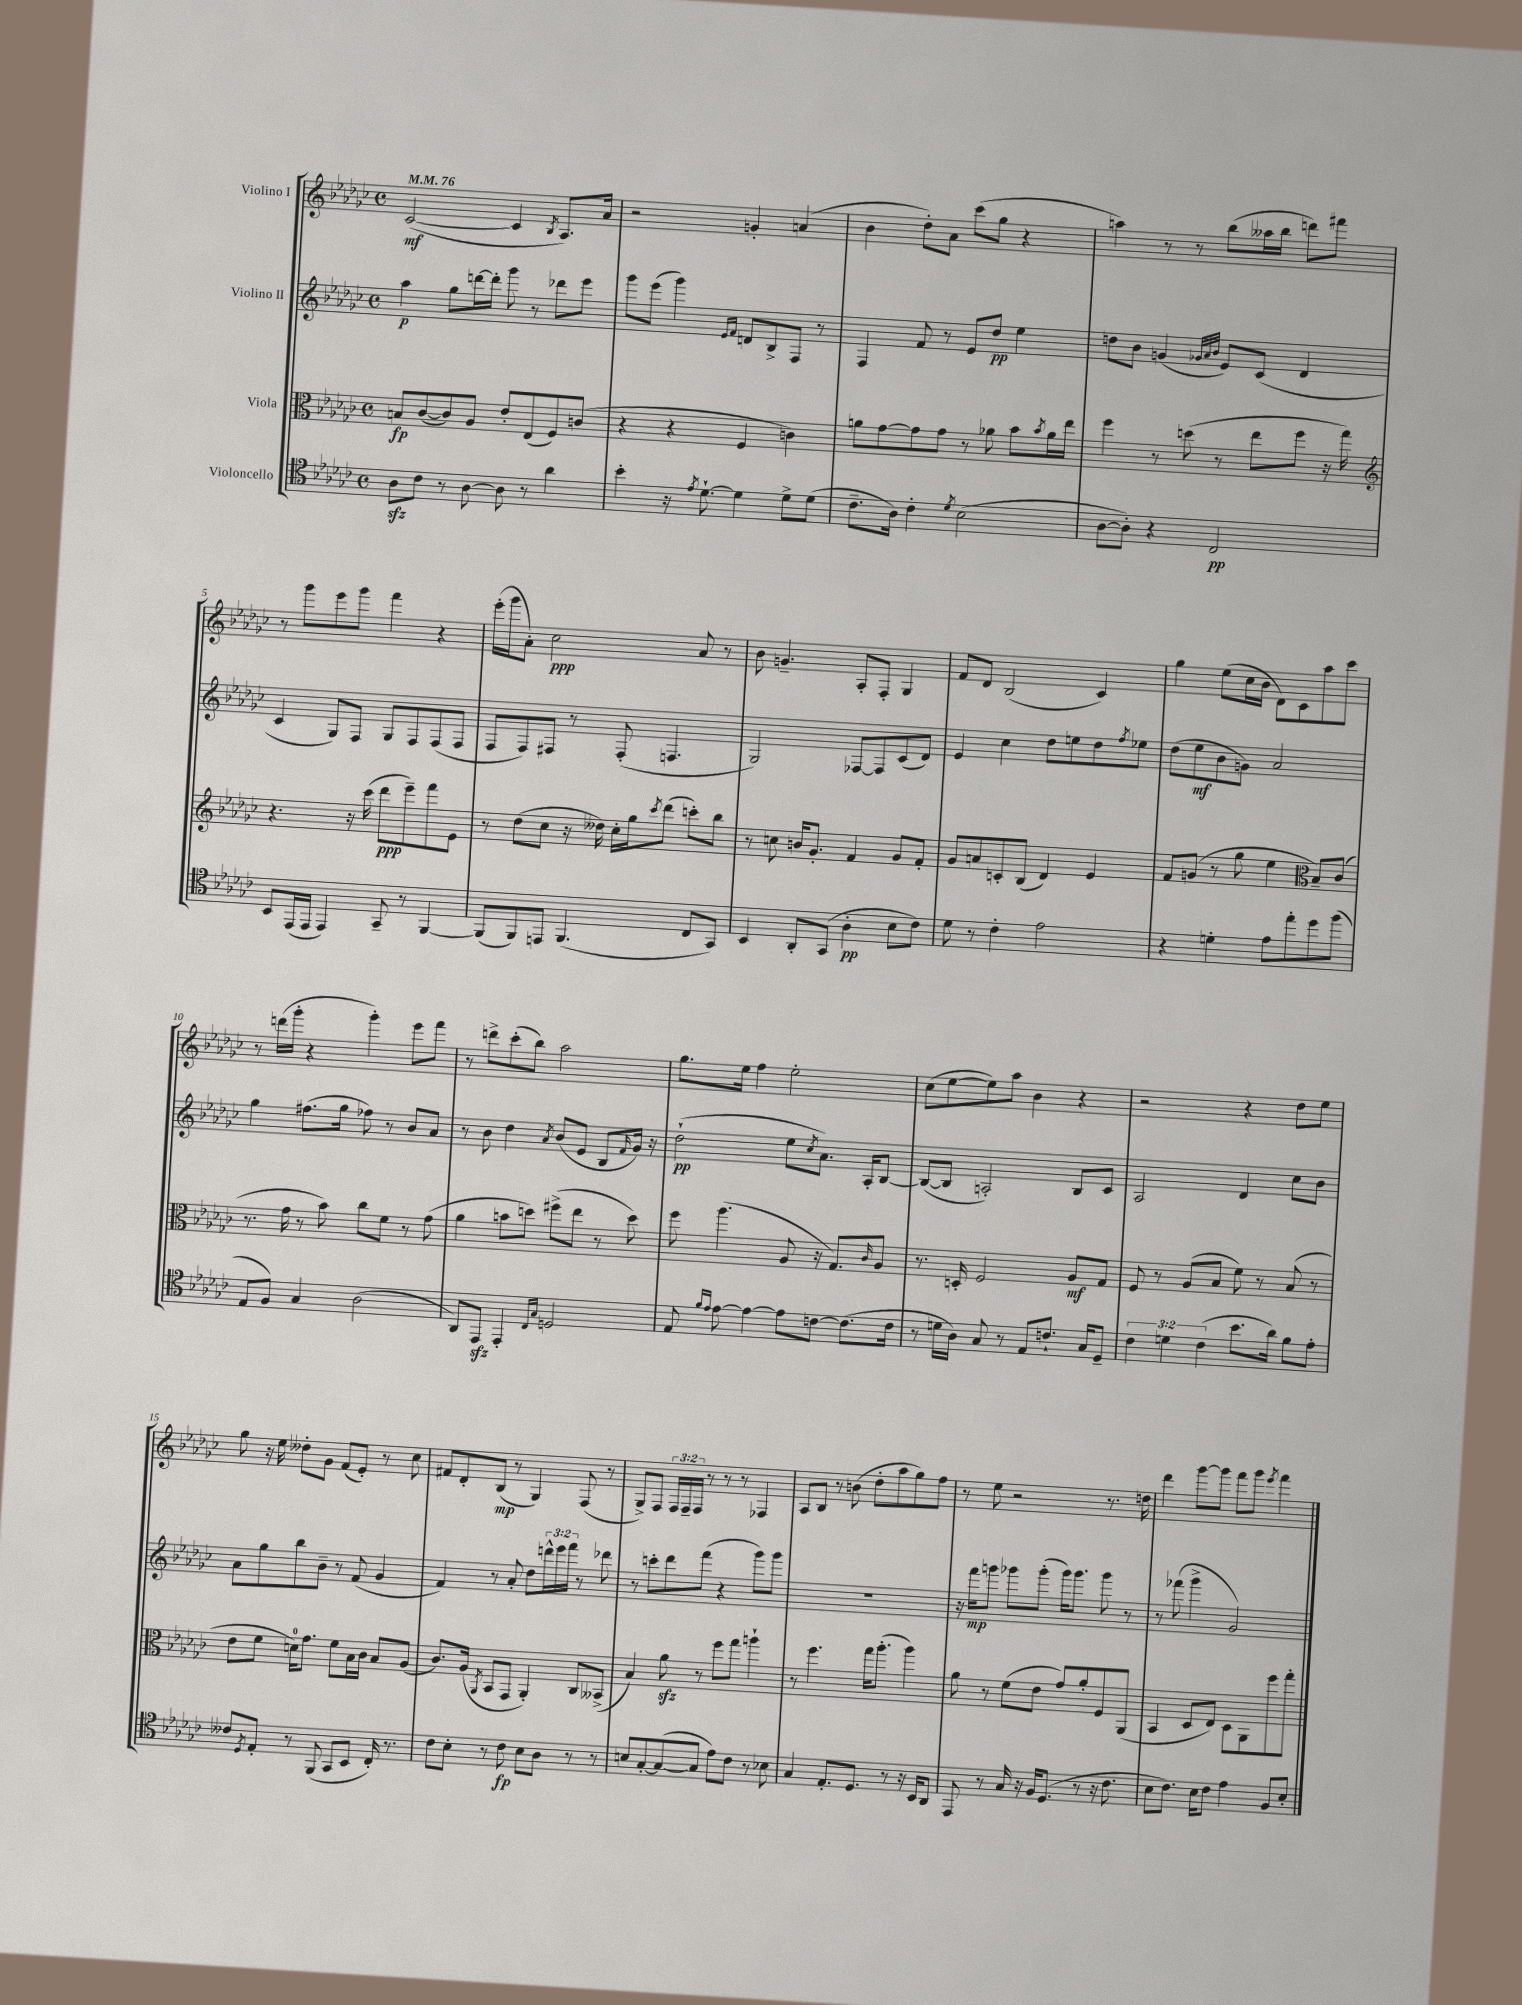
<<
\new StaffGroup <<
\new Staff = "s0" \with { instrumentName = "Violino I" } {
    \clef treble \key ges \major \defaultTimeSignature \time 4/4 \override Staff.TupletNumber.text = #tuplet-number::calc-fraction-text \tempo 4 = 76
    ces'2~\mf( ces'4 \acciaccatura { bes8 } aes8.) aes'16 |
    r2 g'4-. a'4( |
    bes'4 des''8-.) aes'8 ces'''8( ges''8 r4 |
    a''4) r8 r8 bes''8( aeses''16 bes''16 d'''8) fis'''8 |
    r8 ges'''8 ees'''8 ges'''8 f'''4 r4 |
    ees'''16-.( ges'''16 aes'8-.) ces''2\ppp aes'8 r8 |
    bes'8 g'4.-- aes8-. f8-. ges4 |
    f'8 des'8 bes2( ces'4) |
    ges''4 ees''8( ces''16 bes'16 des'8) ces'8 aes''8 ces'''8 |
    r8 d'''16( ges'''16-. r4 ges'''4-.) ees'''8 f'''8 |
    r8 d'''8-> ces'''8-.( bes''8) aes''2 |
    ges''8. ees''16 f''4 ees''2-. |
    ces''8( ees''8~ ees''8) aes''8 bes'4 r4 |
    r2 r4 des''8 ees''8 |
    ges''8 r16 ees''16 deses''8-. ges'8 f'8( ees'8-.) r8 ces''8 |
    fis'8 des'8-. bes8\mp( r8 ges4) f8( r8 |
    ges8->) f8 \tuplet 3/2 { f16 f16-- f16 } r8 r8 r8 fes4 |
    aes8 bes8 r8 b'8( des''8-. aes''8 ges''8) f''8 |
    r8 ees''8 r2 r8. d''16 |
    des'''4 ges'''8~ ges'''8 f'''8 ges'''8 \acciaccatura { ees'''8 } f'''4 \bar "|." |
}
\new Staff = "s1" \with { instrumentName = "Violino II" } {
    \clef treble \key ges \major \defaultTimeSignature \time 4/4 \override Staff.TupletNumber.text = #tuplet-number::calc-fraction-text
    aes''4\p ges''8 d'''16~ d'''16-. ges'''8 r8 des'''8 ees'''8 |
    ges'''8 ees'''8( ges'''4) \grace { ees'16 f'16 } d'8 bes8-> f8 r8 |
    f4 f'8 r8 ees'8 des''8\pp ees''4 |
    d''8 bes'8 g'4( \grace { ges'32 aes'32 bes'32 } ees'8) ces'8( des'4 |
    ces'4 ges8) f8 ges8 f8 f8( f8 |
    f8 f8) fis8 r8 fis8-.( f4. |
    ges2) fes8~ fes8 ces'8( des'8) |
    ees'4 ces''4 des''8 e''8 des''8 \acciaccatura { f''8 } ees''8 |
    des''8( ees''8\mf bes'8 g'8) aes'2 |
    ges''4 fis''8.( ges''16 fes''8) r8 bes'8 aes'8 |
    r8 bes'8 des''4 \acciaccatura { aes'8 } bes'8( ees'8 bes8 \grace { f'16 } ges'16) r16 |
    des''2-!\pp( ees''8 \acciaccatura { ces''8 } aes'8.) aes16-. bes8~ |
    bes8~( bes8 a2-.) bes8 ces'8 |
    aes2 des'4 ces''8 bes'8 |
    aes'8 ges''8 bes''8 bes'8-- r8 f'8( ges'4 |
    f'4) r8 aes'8-. des''8 \tuplet 3/2 { d'''16-^ ees'''16 f'''16 } r8 des'''8 |
    r8 c'''8-. des'''8 f'''8( r4 ges'''8) ges'''8 |
    R1 |
    r16 f'''16\mp g'''8 ges'''8 ges'''8-.( ges'''16) ges'''8. ges'''8 r8 |
    r8 fes'''8( ges'''4-> ges'2) \bar "|." |
}
\new Staff = "s2" \with { instrumentName = "Viola" } {
    \clef alto \key ges \major \defaultTimeSignature \time 4/4
    b8\fp ces'8~( ces'8) aes8 ees'8-. ees8( f8) c'8( |
    r4 r4 f4 c'4) |
    a'8 ges'8~ ges'8 ges'8 r8 aes'8 bes'8 \acciaccatura { bes'8 } aes'16 ees''16 |
    f''4 r8 d''8( r8 ees''8 f''8 r16 ges''16) |
    \clef treble r4. r16 ces'''16( des'''8\ppp ees'''8--) f'''8 ees'8 |
    r8 des''8( ces''8 r16 deses''16) ces''16-. ges''16 \acciaccatura { ces'''8 } des'''8( c'''8-.) bes''8 |
    r8 c''8 b'16 ges'8.-. f'4 ges'8 f'8-. |
    ges'8 a'8 c'8-. bes8( des'4) ees'4 |
    f'8 g'8( r8 ges''8 ees''4 \clef alto bes8--) ces'8( |
    r8. ges'16 r8 bes'8) ces''8 f'8 r8 ges'8( |
    aes'4 b'8 d''8) fis''8->( ees''8 r8 d''8) |
    f''8 aes''4.( aes8 r16 ges8.) \grace { ces'16 } aes8 |
    r8. d16-. f2 aes8\mf ges8 |
    f8 r8 aes8( bes8 f'8) r8 bes8( r8 |
    ees'8 f'8 d'16-0) ges'8. f'8 bes16 ces'16 bes8 aes8( |
    ces'8.) aes16( \acciaccatura { aes,8 } bes,8 ges,8 aes,4-.) ces8 beses,8->( |
    bes4) aes'8\sfz r8 f''8 ges''8 a''4-! |
    r8 f''4. ges''16 aes''8.-.( aes''4) |
    aes'8 r8 f'8( ees'8 ges'8) aes'8-. f8 aes,8( |
    bes,4 des8 ees8) des8 aes,8 f''8 ges''8-. \bar "|." |
}
\new Staff = "s3" \with { instrumentName = "Violoncello" } {
    \clef tenor \key ges \major \defaultTimeSignature \time 4/4 \override Staff.TupletNumber.text = #tuplet-number::calc-fraction-text
    aes8\sfz ces'8 r8 aes8~ aes8 r8 aes'4 |
    bes'4-. r16 \acciaccatura { ees'8 } des'8.~-! des'4 des'8-> des'8( |
    ces'8.-- aes16) ces'4-. \acciaccatura { des'8 } bes2( |
    aes8~ aes8-.) r4 ces2\pp |
    bes,8 ees,16( ees,16 ees,4) ges,8-- r8 f,4~ |
    f,8( f,8) e,8 f,4.( ces8 ges,8) |
    bes,4 aes,8-. ges,8( aes4-.\pp bes8 ces'8) |
    des'8 r8 ces'4-. ees'2 |
    r4 d'4-. ees'8 ees''8-. des''8 f''8( |
    ees8 f8) ges4 aes2( |
    aes,8) ees,8\sfz ees,4-. \grace { ces16 ges16 } d2 |
    ees8 \grace { f'16 ees'16 } ees'8~ ees'4~ ees'8 c'8~ c'8.( c'16 |
    r8 d'16 aes16) ges8 r8 ees8 c'8.-! ges16 des8-- |
    \tuplet 3/2 { ces'4 d'4 ces'4( } bes'8. aes'16) f'8 ees'8-. |
    ceses'8 \acciaccatura { des8 } ees8-. r8 f,8( ges,8 bes,8 ces16-.) r8. |
    ces'8 bes8-. r8 ces'8\fp bes8 aes8 r8 r8 |
    b8 ges8~-. ges8~( ges8 ees'8) ces'8 r8 bes8 |
    ges4 ees8.-. des8. r8 r16 bes,16 aes,8 |
    ees,8 r8 ges16 r16 f16 des8.( r8 r16 ces'8. |
    bes8 ces'8.) bes16 ces'8 ees'4 f8 bes8-. \bar "|." |
}
>>
>>
